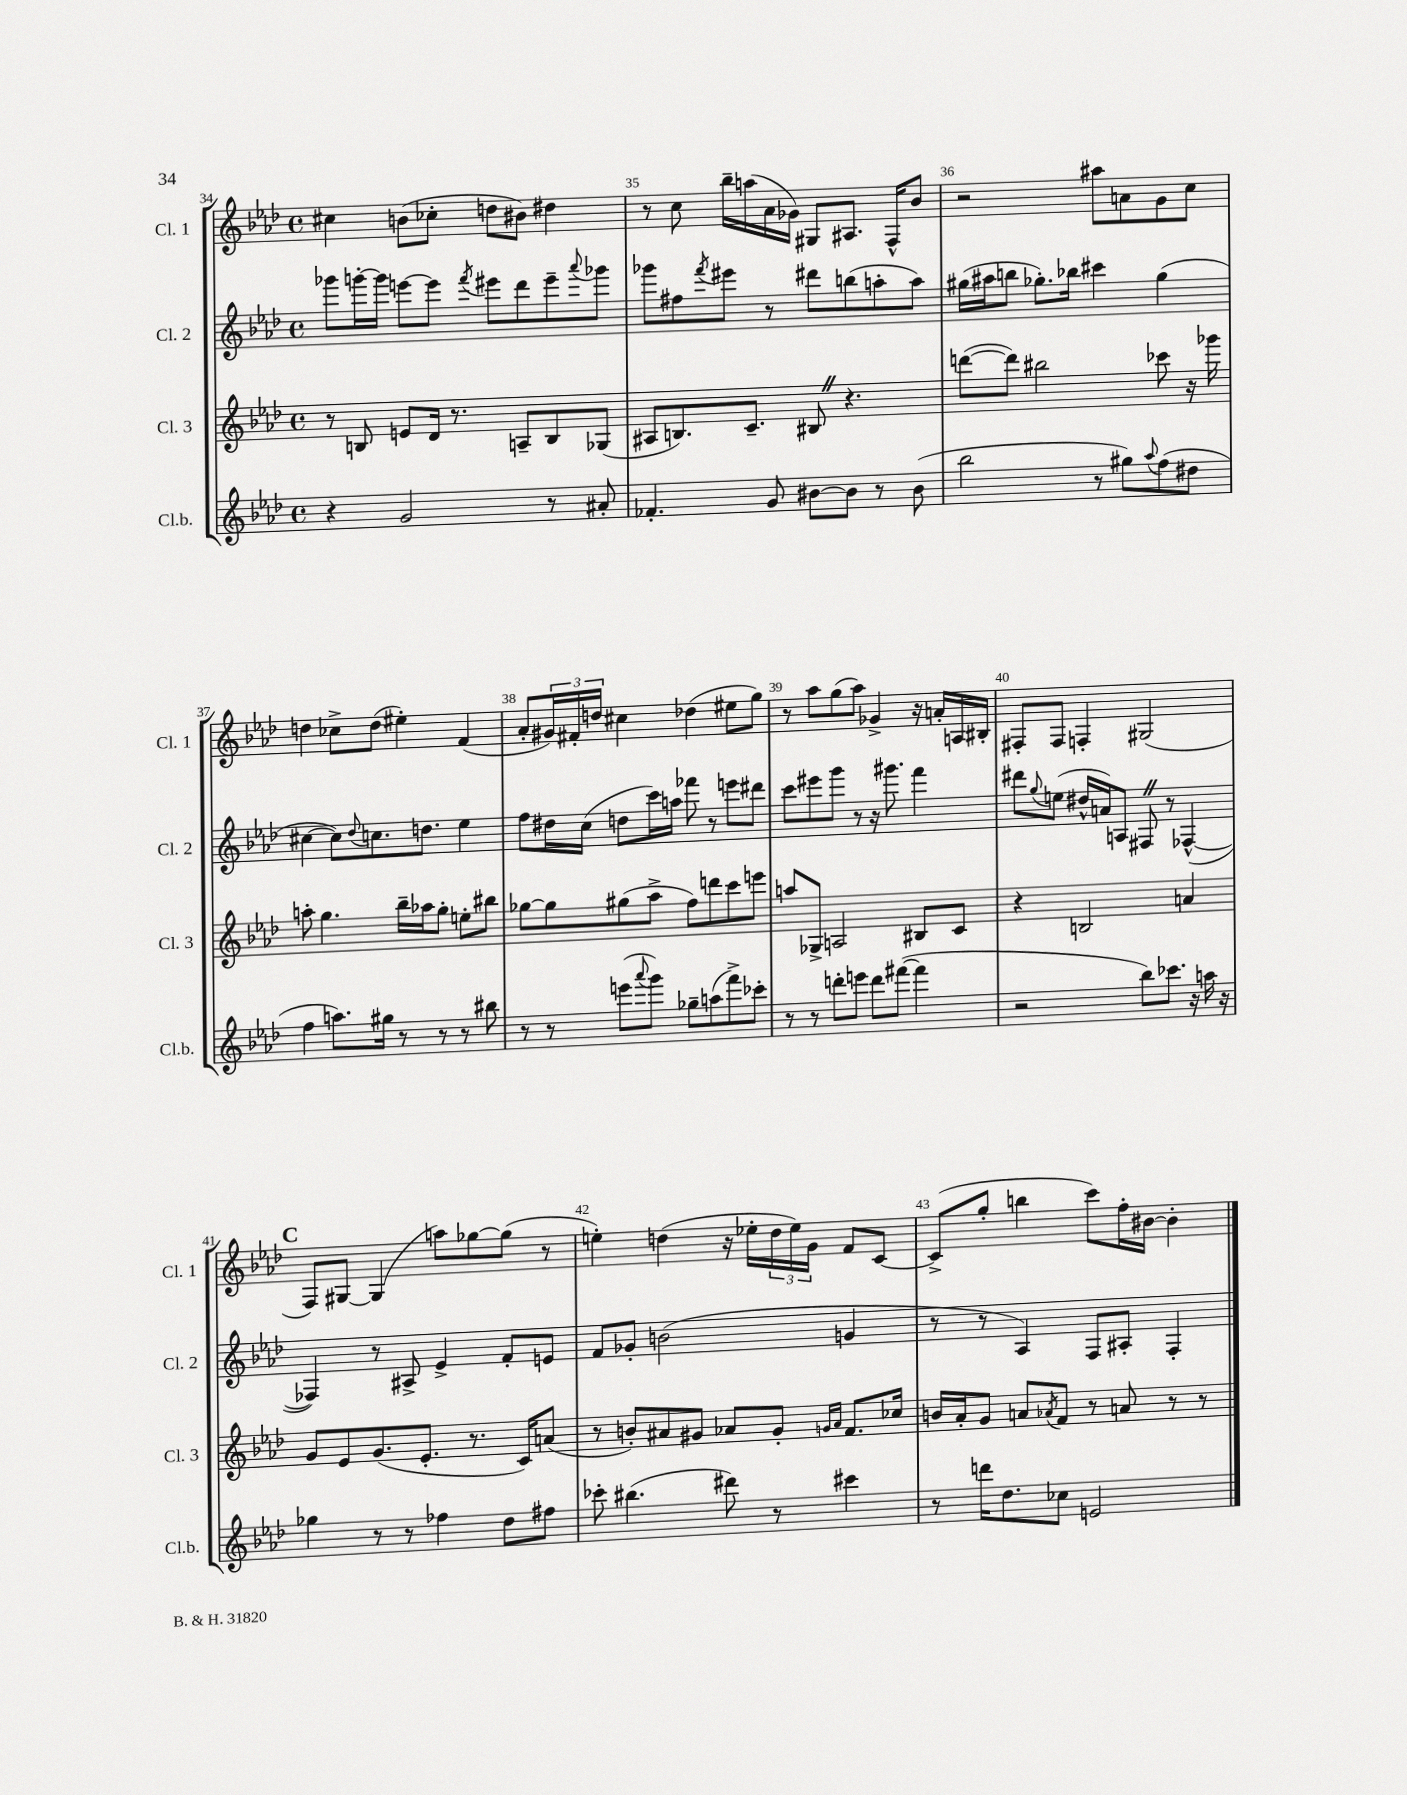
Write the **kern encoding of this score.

**kern	**kern	**kern	**kern
*part4	*part3	*part2	*part1
*staff4	*staff3	*staff2	*staff1
*I"Cl.b.	*I"Cl. 3	*I"Cl. 2	*I"Cl. 1
*I'Cl.b.	*I'Cl. 3	*I'Cl. 2	*I'Cl. 1
*clefG2	*clefG2	*clefG2	*clefG2
*k[b-e-a-d-]	*k[b-e-a-d-]	*k[b-e-a-d-]	*k[b-e-a-d-]
*M4/4	*M4/4	*M4/4	*M4/4
*met(c)	*met(c)	*met(c)	*met(c)
=34	=34	=34	=34
4r	8r	8ggg-X\L	4cc#X\
.	8Bn/	[16gggn'\L	.
.	.	16ggg\JJ]	.
2g/	8en/L	[8eeen\L	(8bn\L
.	16d-/Jk	8eee\J]	8cc-X'\J
.	8.r	.	.
.	.	8qfff/	.
.	.	8eee#X\L	8ddn\L
.	8An~/L	8ddd-\	8b#X\J)
8r	8B/	8eee#~\	4dd#X\
.	.	8qqaaa-/	.
8a#X'/	(8G-X/J	8ggg-X\J	.
=35	=35	=35	=35
4.f-X'/	8A#X/L	8ggg-X\L	8r
.	8.Bn/)	8ff#X\	8cc\
.	.	8qfff/	.
.	.	8eee#X\J	16bb-~\LL
.	8.c~/J	.	(16aan\
8g/	.	8r	16a-\
.	.	.	16g-X\JJ)
[8b#X\L	8B#XZ/	8ddd#X\L	8G#X/L
8b#\J]	4.r	(8bbn\	8.A#X/J
8r	.	8aan'\	.
.	.	.	16F^^/KL
(8b#\	.	8aa\J)	8b-/J
=36	=36	=36	=36
2bb-\	([8dddn\L	(16gg#X\LL	2r
.	.	16aa#X\J	.
.	8ddd\J])	8bbn\J	.
.	2bb#X\	8.gg-X'\L)	.
.	.	16bb-X\Jk	.
8r	.	4ccc#X\	8aa#X\L
8gg#X\L)	.	.	8an\
8qqaa-/	.	.	.
(8ff\	8ccc-X\	(4gg-\	8g\
8dd#X\J	16r	.	8cc\J
.	16ggg-X\	.	.
!!LO:LB:g=z
=37	=37	=37	=37
4ff\	8aan'\	[4cc#X\	4ddn\
.	4.gg\	.	.
8.aan\L)	.	8cc#\L])	8cc-X^\L
.	.	8qqdd-/	.
.	.	8.ccn\	(8dd\J
16gg#X\Jk	.	.	.
8r	16bb-~\LL	.	4ee#X'\)
.	16aa-X\J	8.ddn\J	.
8r	8gg'\J	.	.
8r	8een'\L	4ee-\	(4f/
8bb#X\	8bb#X\J	.	.
=38	=38	=38	=38
8r	[8gg-X\L	8ff\L	8a-'/L
8r	8gg-\]	16dd#X\L	24g#X/L)
.	.	.	24f#X'/
.	.	(16cc\JJ	.
.	.	.	24ddn/JJ
(8eeen\L	(8gg#X\	8ddn\L	4cc#X\
8qqaaa-/	.	.	.
8ggg\J)	8aa-^\J	16ccc\L)	.
.	.	16aan\JJ	.
8gg-X~\L	8ff\L)	8fff-X\	(4dd-X\
(8aan\	8dddn\	8r	.
8fff^\)	8ccc\	8eeen\L	8ee#X\L
8ccc-X'\J	8eeen\J	8ddd#X\J	8gg\J)
=39	=39	=39	=39
8r	8aan/L	8ccc\L	8r
8r	8G-X^/J	8eee#X\	8aa-\L
8dddn'\L	2An/	8ggg\J	(8gg\
8eeen\J	.	8r	8aa-\J)
8ddd\L	.	16r	4g-X^/
.	.	8.ggg#X\	.
([8fff#X\J	.	.	.
4fff#\]	8B#X/L	4fff\	16r
.	.	.	16an'/LL
.	8c/J	.	16An/
.	.	.	16B#X'/JJ
=40	=40	=40	=40
2r	4r	8ddd#X\L	8F#X'/L
.	.	8qqgg/	.
.	.	(8een\J	8F#/J
.	2Bn/	16dd#X^^/LL	4Fn'/
.	.	16an/J)	.
.	.	8An/J	.
8bb-\L)	.	8F#XZ/	(2G#X/
8.ccc-X\J	.	8r	.
.	4an/	([4F-X^^/	.
16r	.	.	.
16aan\	.	.	.
16r	.	.	.
!!LO:LB:g=z
!!LO:REH:place=s1:t=C
=41	=41	=41	=41
4gg-X\	8g/L	4F-X/])	8F/L)
.	8e-/	.	[8G#X/J
8r	(8.g/	8r	(4G#/]
8r	.	8A#X^/	.
.	8.e-'/J	.	.
4ff-X\	.	4e-^/	8aan\L)
.	8.r	.	[8gg-X\
8dd-\L	.	8f'/L	(8gg-\J]
.	16c/KL)	.	.
8ff#X\J	(8an/J	8en/J	8r
=42	=42	=42	=42
8ccc-X'\	8r	8f/L	4een'\)
(4.bb#X\	8bn'/L)	8g-X'/J	.
.	8a#X/	(2bn\	(4ddn\
.	8g#X/J	.	.
8ddd#X\)	8a-X/L	.	16r
.	.	.	16ee-X'\LL
8r	8g#'/J	.	24dd\
.	.	.	24ee-\)
.	.	.	24g\JJ
.	16qqgn/LL	.	.
.	16qqa-/JJ	.	.
4ccc#X\	8.f/L	4gn/	8f/L
.	.	.	[8c/J
.	16cc-X/Jk	.	.
=43	=43	=43	=43
8r	16bn/LL	8r	(8c^/L]
.	16a-'/J	.	.
16dddn\KL	8g/J	8r	8gg'/J
8.dd-\	.	.	.
.	8an/L	4A-/)	4bbn\
.	8qa-X/	.	.
8cc-X\J	8f/J	.	.
2en/	8r	8F/L	8ccc\L)
.	8an/	8A#X'/J	16ff'\L
.	.	.	[16b#X\JJ
.	8r	4F'/	4b#'\]
.	8r	.	.
==	==	==	==
*-	*-	*-	*-
